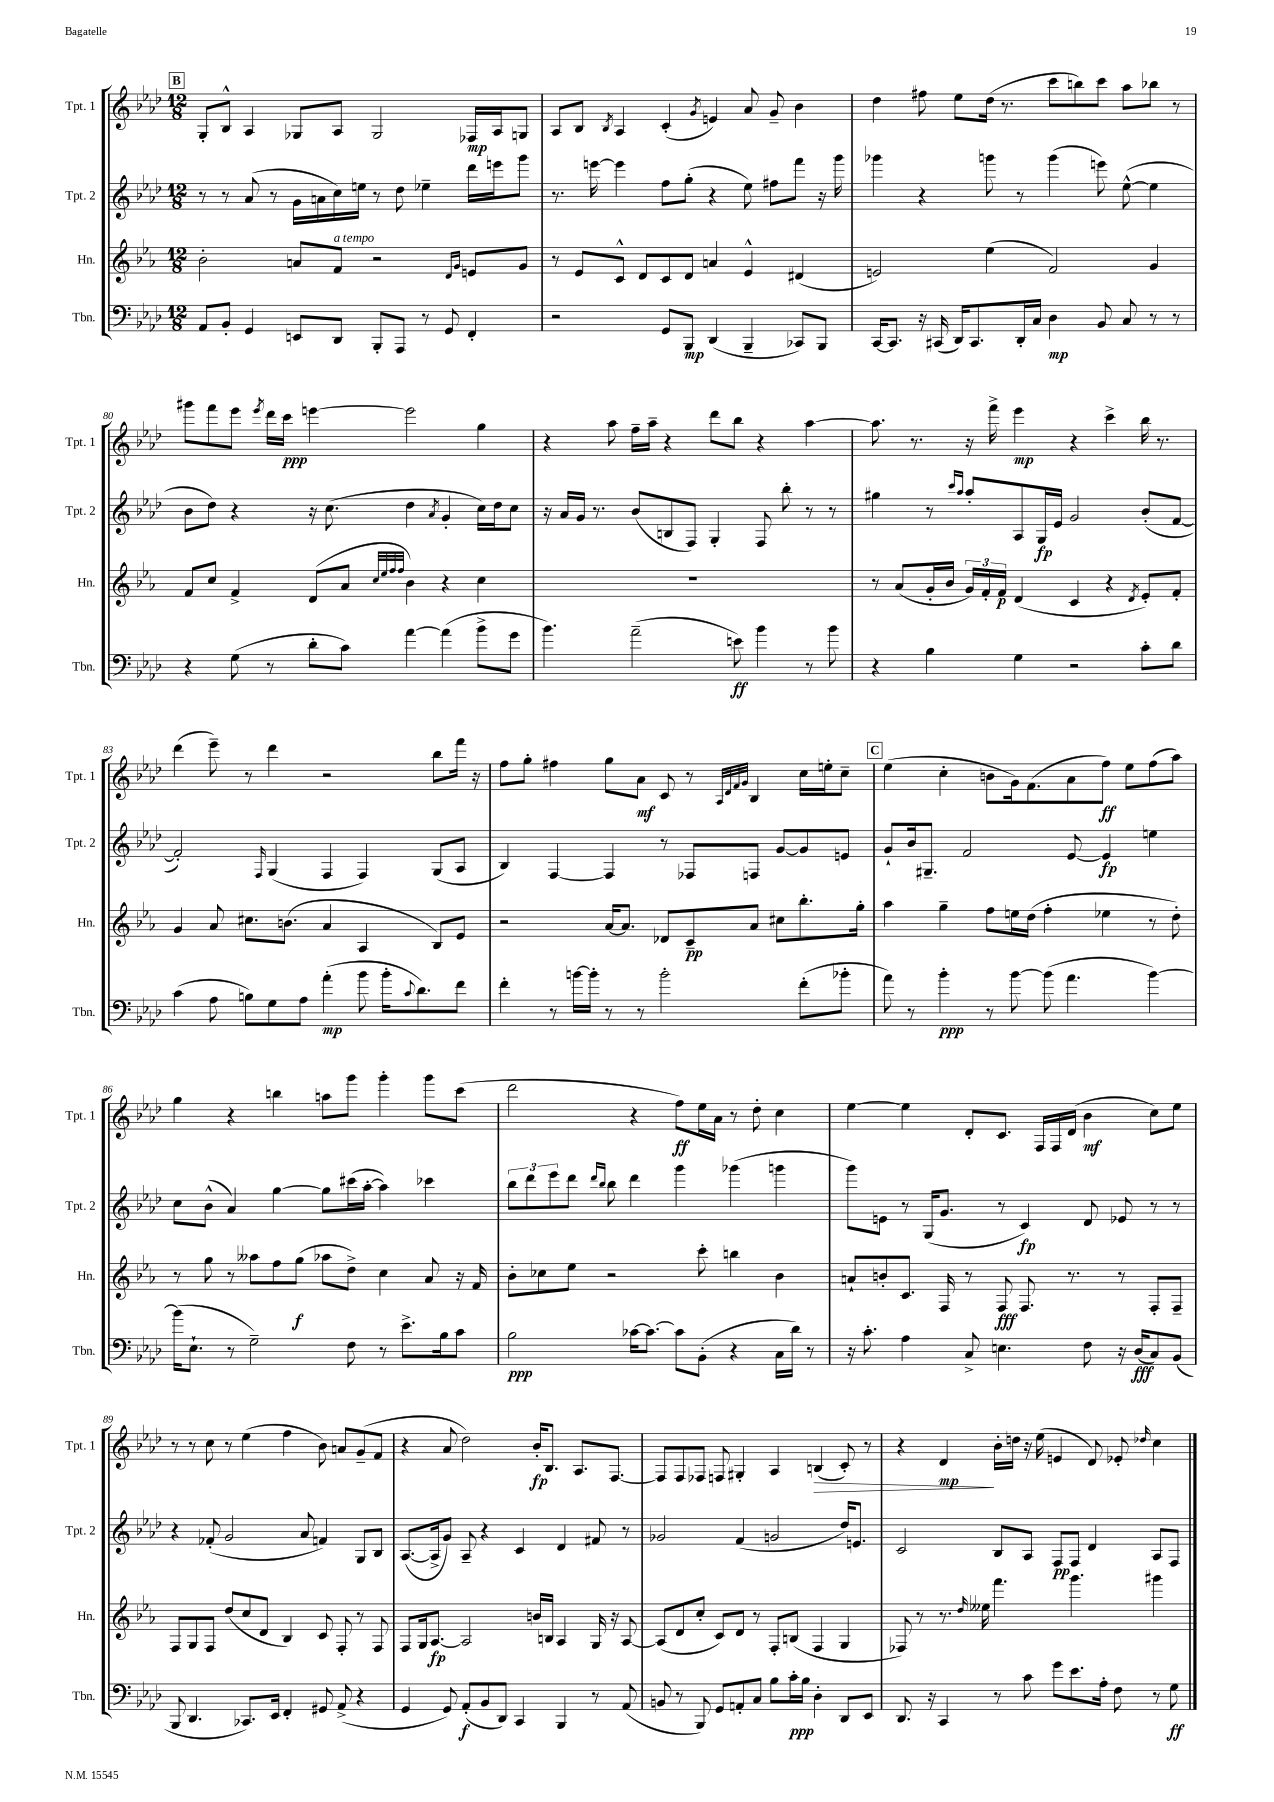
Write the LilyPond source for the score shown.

<<
\new StaffGroup <<
\new Staff = "s0" \with { instrumentName = "Tpt. 1" shortInstrumentName = "Tpt. 1" } {
    \clef treble \key aes \major \numericTimeSignature \time 12/8
    \mark \markup { \box "B" } g8-. bes8-^ aes4 ges8 aes8 ges2 fes16\mp aes16 g8 |
    aes8 bes8 \acciaccatura { bes8 } aes4 c'4-.( \acciaccatura { g'8 } e'4) aes'8 g'8-- bes'4 |
    des''4 fis''8 ees''8 des''16( r8. c'''8 b''8) c'''8 aes''8 bes''8 r8 |
    gis'''8 f'''8 ees'''8 \acciaccatura { ees'''8 } des'''16 c'''16\ppp e'''4~ e'''2 g''4 |
    r4 aes''8 f''16-- aes''16-- r4 des'''8 bes''8 r4 aes''4~ |
    aes''8. r8. r16 f'''16-> ees'''4\mp r4 c'''4-> bes''16 r8. |
    des'''4( ees'''8--) r8 des'''4 r2 bes''8 f'''16 r16 |
    f''8 g''8-. fis''4 g''8 aes'8\mf c'8 r8 \grace { aes32 des'32 f'32 g'32 } bes4 c''16 e''16-. c''8-- |
    \mark \markup { \box "C" } ees''4( c''4-. b'8 g'16) f'8.( aes'8 f''8\ff) ees''8 f''8( aes''8) |
    g''4 r4 b''4 a''8 g'''8 g'''4-. g'''8 c'''8( |
    des'''2 r4 f''8\ff) ees''16 aes'16 r8 des''8-. c''4 |
    ees''4~ ees''4 des'8-. c'8. f16 f16 des'16( bes'4\mf c''8) ees''8 |
    r8 r8 c''8 r8 ees''4( f''4 bes'8) a'8 g'8--( f'8 |
    r4 aes'8 des''2) bes'16-.\fp bes8. aes8. f8.~ |
    f8 f8 fes8 f8 gis4-. aes4 b4\>( c'8-.) r8 |
    r4 des'4\mp\! bes'16-. d''16 r16 ees''16( e'4 des'8) ees'8-. \grace { des''16 } c''4 \bar "|." |
}
\new Staff = "s1" \with { instrumentName = "Tpt. 2" shortInstrumentName = "Tpt. 2" } {
    \clef treble \key aes \major \numericTimeSignature \time 12/8
    \mark \markup { \box "B" } r8 r8 aes'8( r8 g'16 a'16 c''16) e''16 r8 des''8 ees''4-- des'''16 e'''16 g'''8 |
    r8. e'''16~ e'''4 f''8 g''8-.( r4 ees''8) fis''8 f'''8 r16 g'''16 |
    ges'''4 r4 g'''8 r8 g'''4( e'''8) ees''8~-^( ees''4 |
    bes'8 des''8) r4 r16 c''8.( des''4 \acciaccatura { aes'8 } g'4-. c''16) des''16 c''8 |
    r16 aes'16 g'16 r8. bes'8( b8 f8) g4-. f8 bes''8-. r8 r8 |
    gis''4 r8 \grace { c'''16 aes''16 } aes''8-. aes8 g16\fp ees'16 g'2 bes'8-.( f'8~ |
    f'2-.) \grace { f16 } g4( f4 f4) g8( aes8 |
    bes4) f4~ f4 r8 fes8 f8 g'8~ g'8 e'8 |
    \mark \markup { \box "C" } g'8-! bes'16 gis8.-- f'2 ees'8~ ees'4\fp e''4 |
    c''8 bes'8-^( aes'4) g''4~ g''8 cis'''16( aes''16~-. aes''4) ces'''4 |
    \tuplet 3/2 { bes''8 des'''8 ees'''8 } des'''8 \grace { des'''16 bes''16 } bes''8 des'''4 g'''4 ges'''4( g'''4 |
    g'''8) e'8 r8 g16( g'8. r8 c'4\fp) des'8 ees'8 r8 r8 |
    r4 fes'8-.( g'2 aes'8 f'4) g8 bes8 |
    aes8.~( aes16-> g'8) aes8-- r4 c'4 des'4 fis'8 r8 |
    ges'2 f'4( g'2 des''16) e'8. |
    c'2 bes8 aes8 f8\pp f8 des'4 aes8 f8 \bar "|." |
}
\new Staff = "s2" \with { instrumentName = "Hn." shortInstrumentName = "Hn." } {
    \clef treble \key ees \major \numericTimeSignature \time 12/8
    \mark \markup { \box "B" } bes'2-. a'8 f'8^\markup { \italic "a tempo" } r2 \grace { d'16 g'16 } e'8 g'8 |
    r8 ees'8 c'8-^ d'8 c'8 d'8 a'4 ees'4-^ dis'4( |
    e'2) ees''4( f'2) g'4 |
    f'8 c''8 f'4-> d'8( aes'8 \grace { c''32 ees''32 f''32 f''32 } bes'4) r4 c''4 |
    R1. |
    r8 aes'8( g'16-. bes'16 \tuplet 3/2 { g'16) f'16-. f'16\p } d'4( c'4 r4 \acciaccatura { d'8 } ees'8-.) f'8-. |
    g'4 aes'8 cis''8. b'8.( aes'4 aes4 bes8) ees'8 |
    r2 aes'16~ aes'8. des'8 c'8--\pp aes'8 cis''8 bes''8.-. g''16-. |
    \mark \markup { \box "C" } aes''4 g''4-- f''8 e''16 d''16( f''4-. ees''4 r8 d''8-.) |
    r8 g''8 r8 aeses''8 f''8 g''8\f( aes''8 d''8->) c''4 aes'8 r16 f'16 |
    bes'8-. ces''8 ees''8 r2 c'''8-. b''4 bes'4 |
    a'8-! b'8-. c'8. f16 r8 f8\fff f8. r8. r8 f8-. f8-- |
    f8 g8 f8 d''8( c''8 d'8 bes4) c'8 f8-. r8 f8 |
    f8 g16 aes8.~\fp aes2 b'16 b16 aes4 g16 r16 aes8~ |
    aes8( d'8 c''8-. c'8) d'8 r8 f8-. b8( f4 g4 |
    fes8) r8 r8. \grace { d''16 } eeses''16 f'''4. g'''4. gis'''4 \bar "|." |
}
\new Staff = "s3" \with { instrumentName = "Tbn." shortInstrumentName = "Tbn." } {
    \clef bass \key aes \major \numericTimeSignature \time 12/8
    \mark \markup { \box "B" } aes,8 bes,8-. g,4 e,8 des,8 bes,,8-. aes,,8 r8 g,8 f,4-. |
    r2 g,8 bes,,8\mp des,4( bes,,4-- ces,8) bes,,8 |
    c,16~ c,8. r16 cis,16( des,16) cis,8. des,16-. c16 des4\mp bes,8 c8 r8 r8 |
    r4 g8( r8 des'8-. c'8) aes'4~ aes'4( bes'8-> g'8 |
    bes'4.) aes'2--( e'8\ff) bes'4 r8 bes'8 |
    r4 bes4 g4 r2 c'8-. des'8 |
    c'4( aes8 b8) g8 aes8 aes'4-.\mp( bes'8 bes'16-. \appoggiatura { c'8 } des'8.) f'8 |
    f'4-. r8 b'16~ b'16-. r8 r8 b'2-. f'8-.( bes'8-. |
    \mark \markup { \box "C" } aes'8) r8 bes'4-.\ppp r8 bes'8~ bes'8( aes'4. bes'4~) |
    bes'16( ees8.-! r8 g2--) f8 r8 ees'8.-> bes16 c'8 |
    bes2\ppp ces'16~ ces'8.~ ces'8 bes,8-.( r4 c16 des'16) r8 |
    r16 c'8.-. aes4 c8-> e4. f8 r16 des16\fff( c8) bes,8( |
    bes,,8 des,4. ces,8.) ees,16 f,4-. gis,8 aes,8->( r4 |
    g,4 g,8) aes,8-.\f( bes,8 des,8) c,4 bes,,4 r8 aes,8( |
    b,8 r8 bes,,8) g,8 a,8-. c8 bes8 c'16-.\ppp bes16 des4-. des,8 ees,8 |
    des,8. r16 c,4 r8 c'8 g'8 ees'8. aes16-. f8 r8 g8\ff \bar "|." |
}
>>
>>
\layout { \context { \Score currentBarNumber = #77 } }
